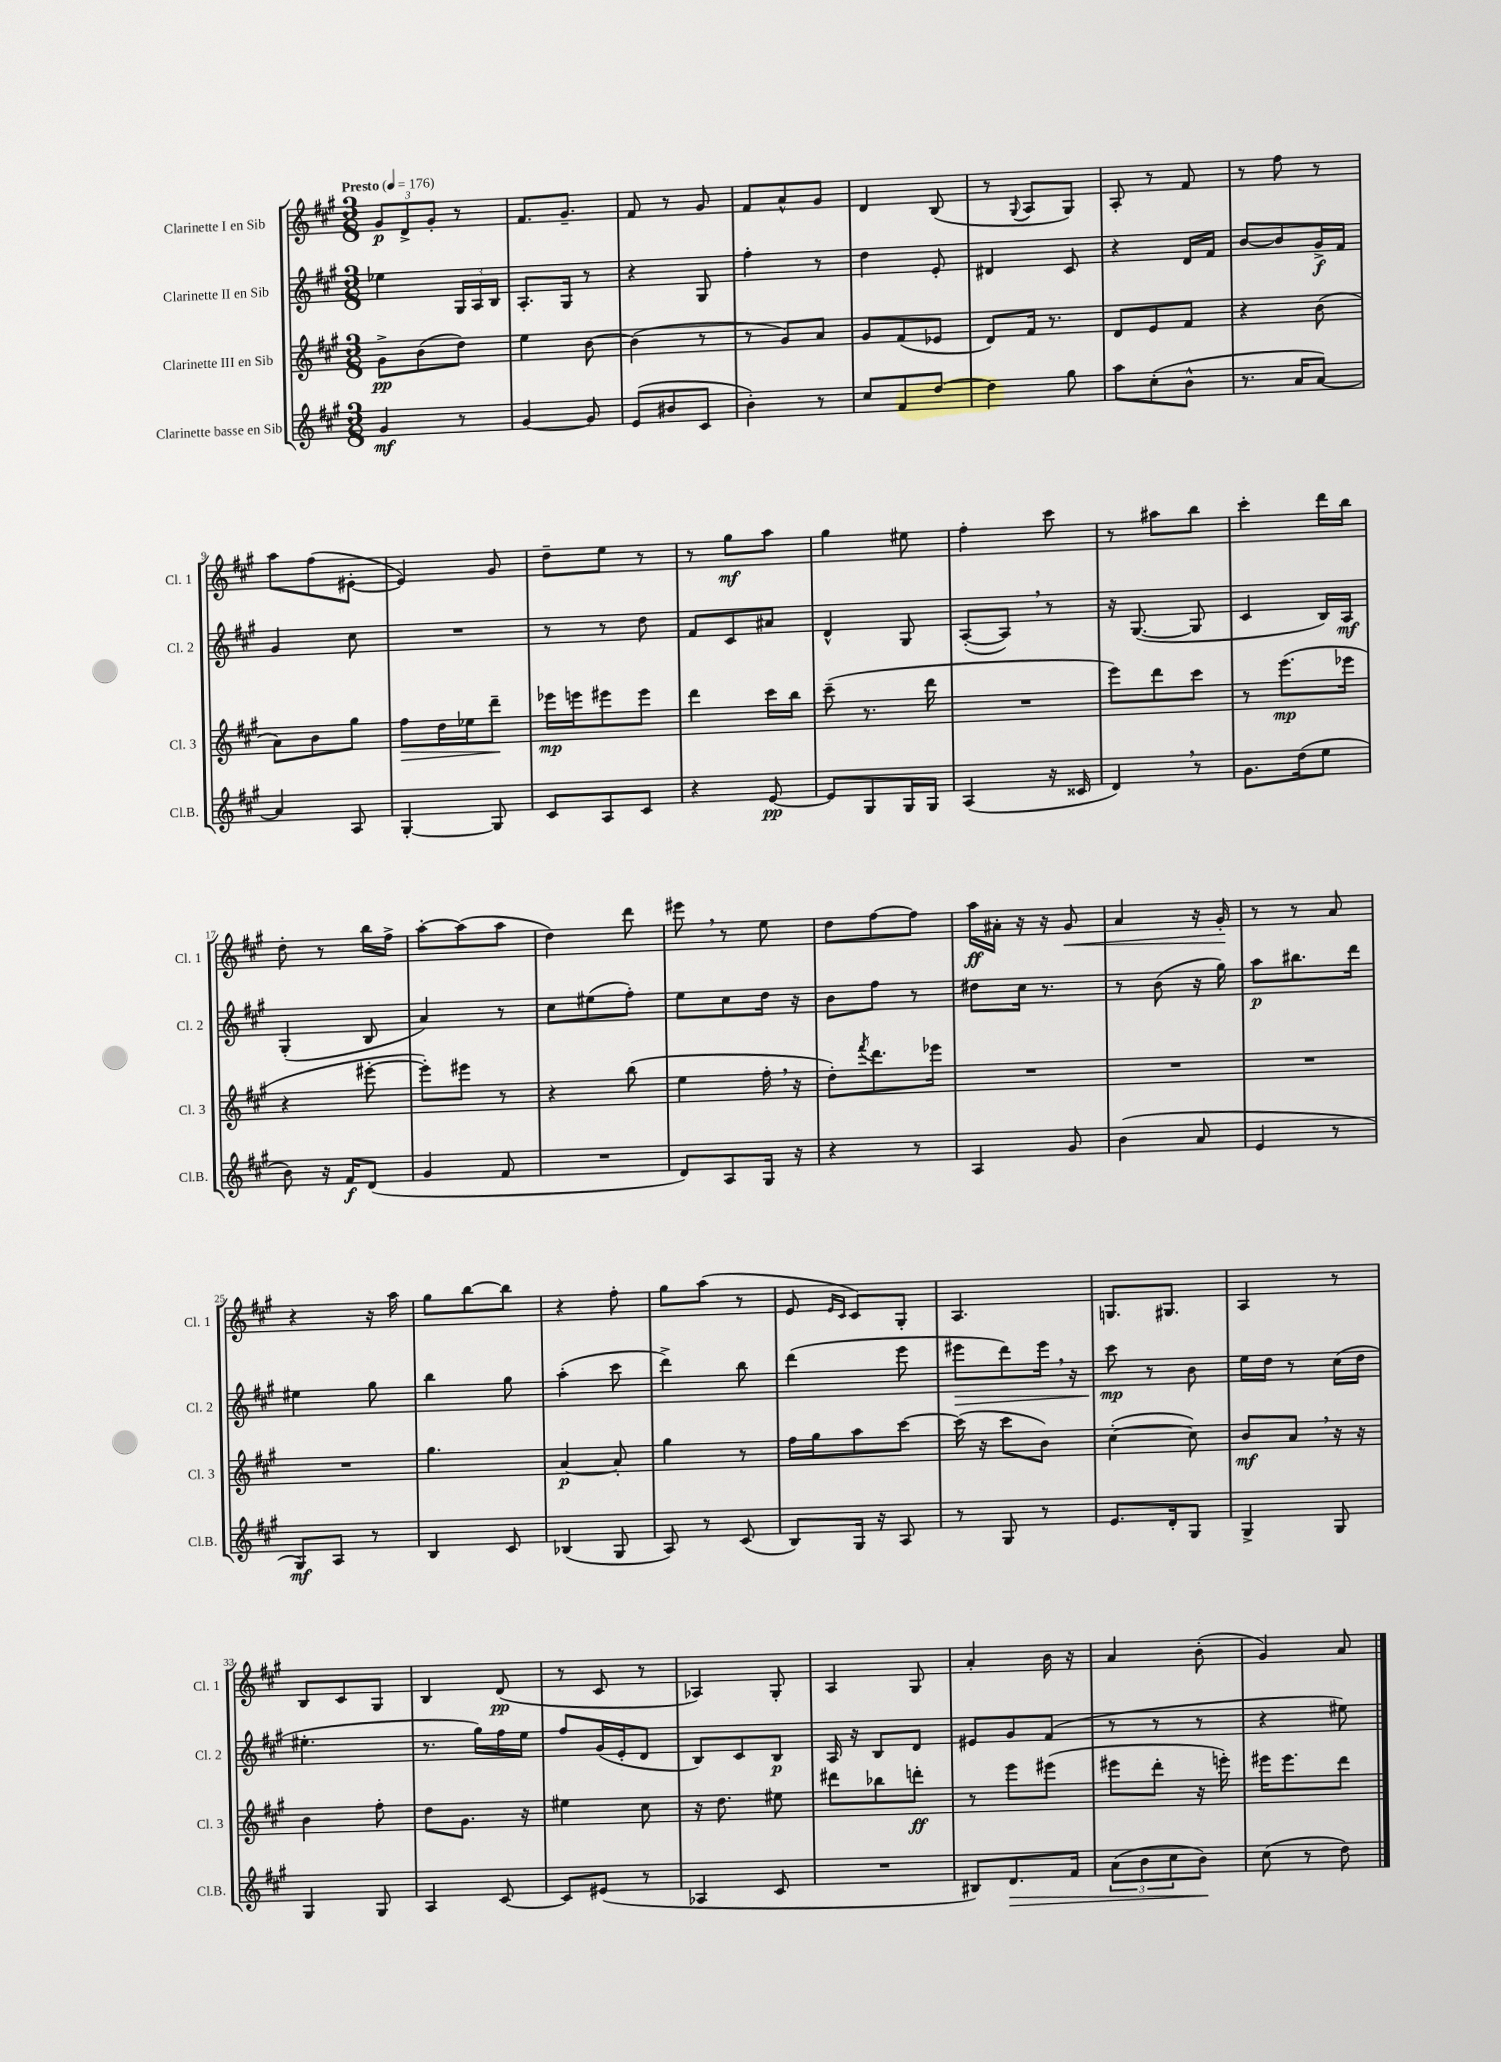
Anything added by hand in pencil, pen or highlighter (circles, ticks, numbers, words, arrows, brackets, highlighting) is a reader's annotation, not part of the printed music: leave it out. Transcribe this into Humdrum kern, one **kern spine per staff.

**kern	**kern	**kern	**kern
*staff4	*staff3	*staff2	*staff1
*clefG2	*clefG2	*clefG2	*clefG2
*k[f#c#g#]	*k[f#c#g#]	*k[f#c#g#]	*k[f#c#g#]
*M3/8	*M3/8	*M3/8	*M3/8
*MM176	*MM176	*MM176	*MM176
4g#	8g#^	4ee-	12g#
.	.	.	12d^
.	(8b	.	.
.	.	.	12g#'
8r	8dd)	24G#	8r
.	.	24A	.
.	.	24B	.
=	=	=	=
[4g#	4ee	8.A'	8.f#
.	.	16G#	8.g#~
8g#]	[8b	8r	.
=	=	=	=
(8e	(4b]	4r	8f#
8b#	.	.	8r
8c#	8r	8G#	8g#
=	=	=	=
4b')	8r	4ff#'	8f#
.	8g#)	.	8a^^
8r	8a	8r	8g#
=	=	=	=
8cc#	8g#	4dd	4d
8f#	(8f#	.	.
[8dd	8e-	8e'	(8B
=	=	=	=
4dd]	8d)	4d#	8r
.	.	.	8qqG#
.	16f#	.	8A
.	8.r	.	.
8gg#	.	8c#	8G#)
=	=	=	=
8aa	8d	4r	8A'
(8cc#'	8e	.	8r
8b^^	8f#	16d	8f#
.	.	16f#	.
=	=	=	=
8.r	4r	[8b	8r
.	.	8b]	8ff#
16a	.	.	.
[8a)	(8b	16g#^	8r
.	.	16f#	.
=	=	=	=
4a]	8a)	4g#	8aa
.	8b	.	(8ff#
8A	8gg#	8cc#	[8e#'
=	=	=	=
[4G#'	8ff#	4.r	4e#])
.	16dd	.	.
.	16ee-	.	.
8G#]	8ddd~	.	8g#
=	=	=	=
8c#	16eee-	8r	8dd~
.	16eee	.	.
8A	8eee#	8r	8ee
8c#	8eee#	8dd	8r
=	=	=	=
4r	4ddd	8f#	8r
.	.	8c#	8gg#
[8e	16ccc#	8a#	8aa
.	16bb	.	.
=	=	=	=
8e]	(8ccc#~	4d^^	4gg#
8G#	8.r	.	.
16G#	.	8G#	8ee#
16G#	16ddd	.	.
=	=	=	=
(4A	4.r	([8A'	4ff#'
.	.	8A])	.
16r	.	8r	8ccc#
16c##	.	.	.
=	=	=	=
4d)	8eee)	16r	8r
.	.	([8.G#	.
.	8ddd	.	8aa#
8r	8ccc#	8G#]	8bb
=	=	=	=
8.g#	8r	4c#	4ccc#'
.	(8.eee	.	.
(16dd	.	.	.
8ee	.	16B)	16ddd
.	16eee-	16A	16bb
=	=	=	=
8b)	4r	(4G#'	8dd'
16r	.	.	8r
16f#	.	.	.
(8d	[8eee#'	8B	16bb
.	.	.	16ff#^
=	=	=	=
4g#	8eee#'])	4a)	[8aa'
.	8eee#	.	(8aa]
8f#	8r	8r	8aa
=	=	=	=
4.r	4r	8cc#	4dd)
.	.	(8ee#	.
.	(8bb	8ff#')	8ddd
=	=	=	=
8d)	4ee	8ee	8eee#
8A	.	8cc#	8r
16G#	16ff#'	16dd	8ee
16r	16r	16r	.
=	=	=	=
4r	8dd')	8b	8dd
.	8qfff#	.	.
.	8.ddd	8ff#	[8ff#
8r	.	8r	8ff#]
.	16eee-	.	.
=	=	=	=
4A	4.r	8dd#	16aa
.	.	.	16a#'
.	.	16cc#	16r
.	.	8.r	16r
8g#	.	.	8g#
=	=	=	=
(4b	4.r	8r	4a
.	.	(8b	.
8a	.	16r	16r
.	.	16gg#)	16g#'
=	=	=	=
4e	4.r	8aa	8r
.	.	8.bb#	8r
8r	.	.	8a
.	.	16ddd	.
=	=	=	=
8G#)	4.r	4ee#	4r
8A	.	.	.
8r	.	8gg#	16r
.	.	.	16aa
=	=	=	=
4B	4.gg#	4bb	8gg#
.	.	.	[8bb
8c#	.	8gg#	8bb]
=	=	=	=
(4B-	[4a	(4aa'	4r
8G#	8a']	8ccc#	8ff#'
=	=	=	=
8A)	4gg#	4ddd^)	8gg#
8r	.	.	(8aa
(8c#	8r	8bb	8r
=	=	=	=
8B)	16ff#	(4ddd	8e
.	16gg#	.	.
.	.	.	16qqe
.	.	.	16qqc#
16G#	8aa	.	8c#)
16r	.	.	.
8A	[8ccc#	8eee	8G#'
=	=	=	=
8r	(16ccc#]	8eee#	4.A
.	16r	.	.
8G#	8ccc#	8ddd)	.
8r	8b)	16eee#	.
.	.	16r	.
=	=	=	=
8.e	([4cc#'	8ccc#	8.G
.	.	8r	.
16d'	.	.	8.G#
8G#	8cc#])	8b	.
=	=	=	=
4G#^	8b	16ee	4A
.	.	16dd	.
.	8a	8r	.
8G#	16r	(16cc#	8r
.	16r	16dd	.
=	=	=	=
4G#	4b	4.ee#'	8B
.	.	.	8c#
8G#	8ff#'	.	8G#
=	=	=	=
4A	8dd	8.r	4B
.	8.g#	.	.
.	.	16gg#)	.
[8c#	.	16ff#	(8d
.	16r	16ee	.
=	=	=	=
8c#]	4ee#	8ff#	8r
(8e#	.	(16g#	8c#
.	.	16e'	.
8r	8cc#	8d	8r
=	=	=	=
4A-	16r	8B)	4A-)
.	8.dd	.	.
.	.	8c#	.
8c#	8ee#	8B	8G#'
=	=	=	=
4.r	8ddd#	16A	4A
.	.	16r	.
.	8bb-	8B	.
.	8ddd'	8d	8G#
=	=	=	=
8B#)	8r	8e#	4a'
8.d	8eee	8g#	.
.	(8eee#	(8f#	16b
16f#	.	.	16r
=	=	=	=
(12a	8eee#	8r	4a
12b	.	.	.
.	8ddd'	8r	.
12cc#	.	.	.
8b)	16r	8r	(8b'
.	16eee')	.	.
=	=	=	=
(8cc#	16eee#	4r	4g#)
.	8.eee#	.	.
8r	.	.	.
8dd)	8ddd	8ee#)	8a
==	==	==	==
*-	*-	*-	*-
